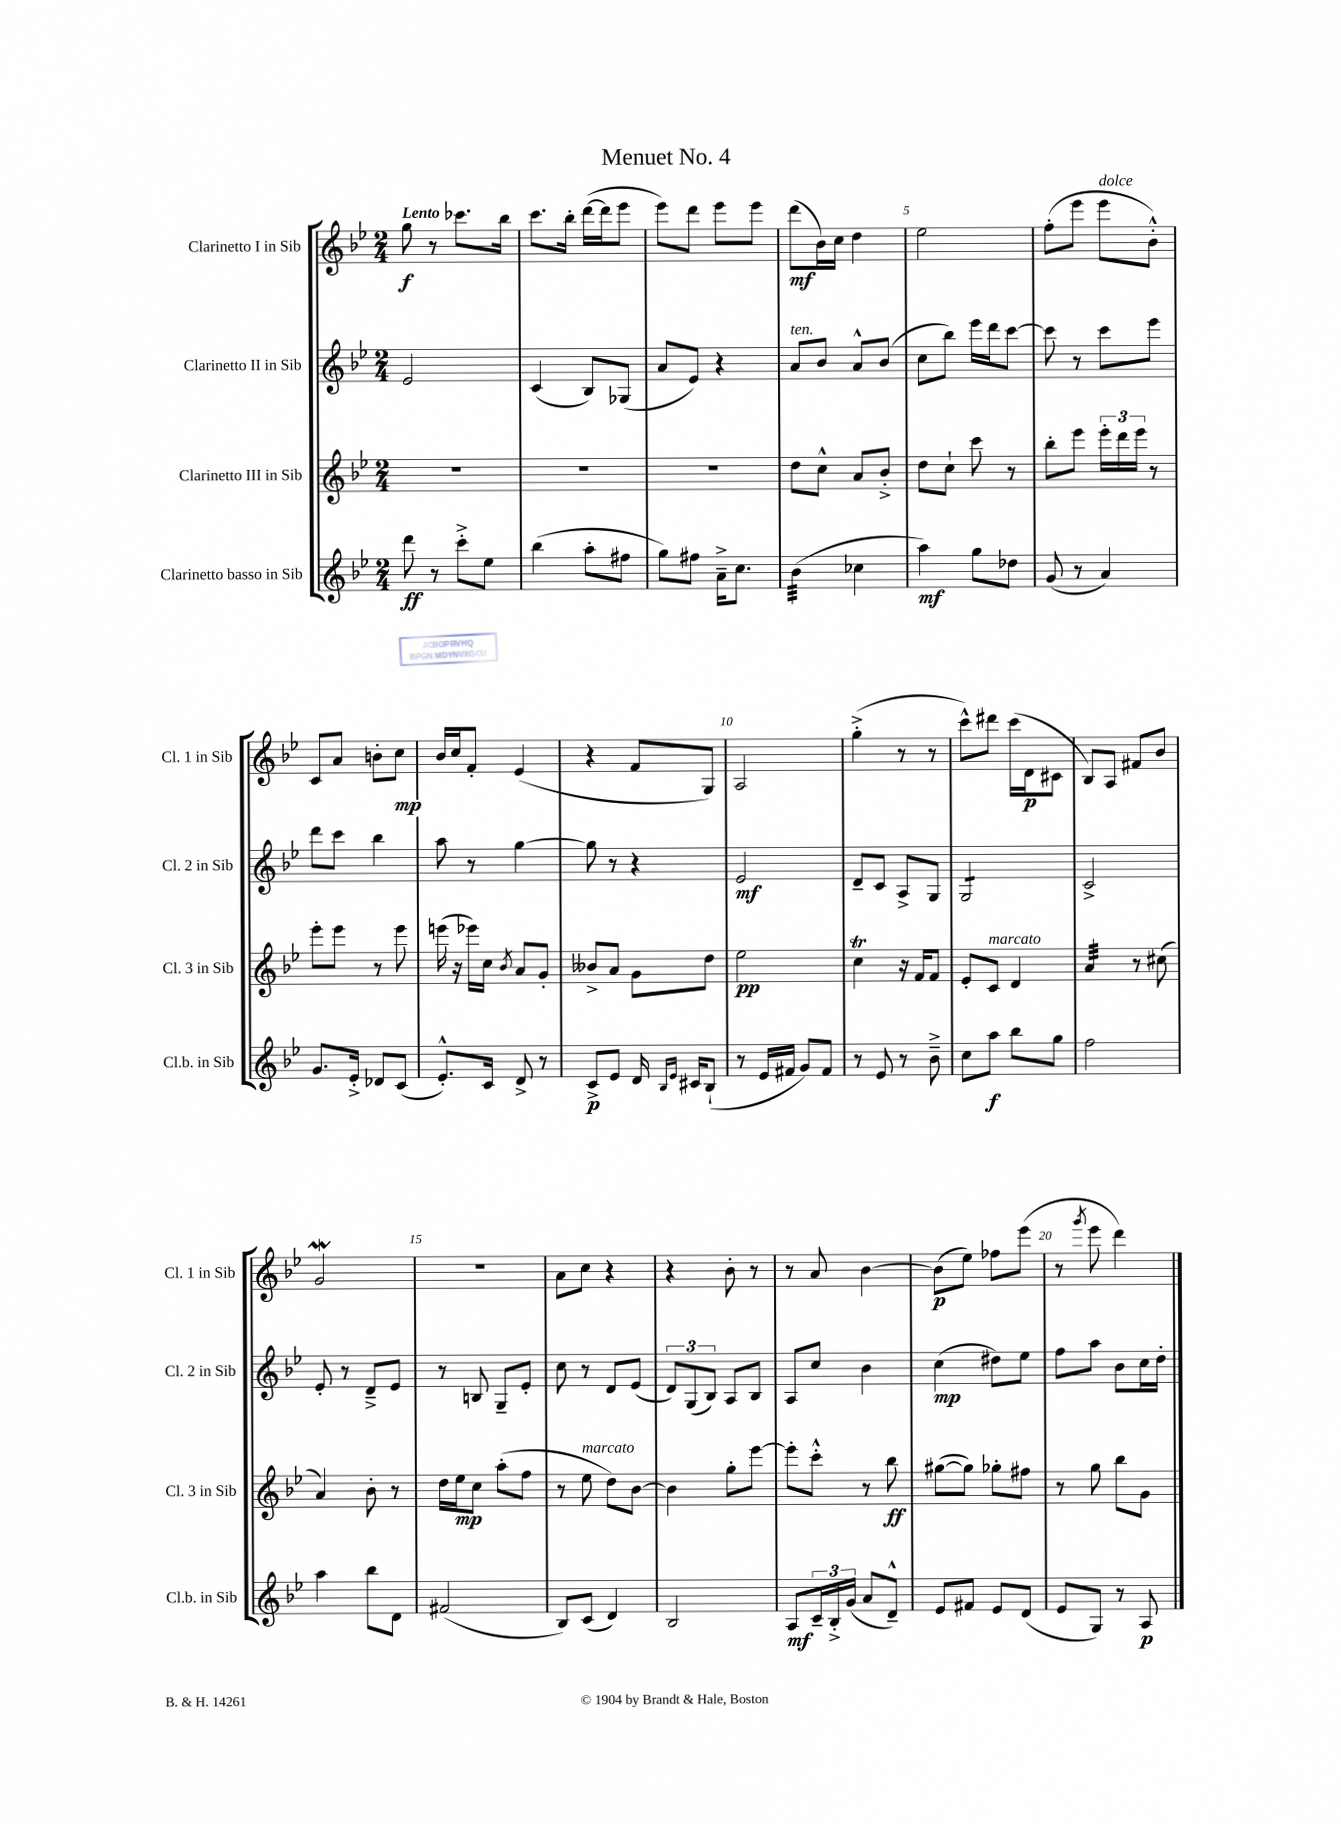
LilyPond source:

\header { title = "Menuet No. 4" }
<<
\new StaffGroup <<
\new Staff = "s0" \with { instrumentName = "Clarinetto I in Sib" shortInstrumentName = "Cl. 1 in Sib" } {
    \clef treble \key bes \major \numericTimeSignature \time 2/4 \tempo "Lento"
    g''8\f r8 ces'''8. bes''16 |
    c'''8. bes''16-. d'''16~( d'''16 ees'''8 |
    ees'''8) d'''8 ees'''8 ees'''8 |
    d'''8\mf( bes'16) c''16 d''4 |
    ees''2 |
    f''8-.( ees'''8 ees'''8^\markup { \italic "dolce" } bes'8-.-^) |
    c'8 a'8 b'8-. c''8\mp |
    bes'16 c''16 f'8-. ees'4( |
    r4 f'8 g8) |
    a2 |
    g''4-.->( r8 r8 |
    c'''8-^) dis'''8 c'''16( d'16\p cis'8 |
    bes8) a8 fis'8 bes'8 |
    g'2\mordent |
    r2 |
    a'8 c''8 r4 |
    r4 bes'8-. r8 |
    r8 a'8 bes'4~ |
    bes'8\p( ees''8) fes''8 ees'''8( |
    r8 \acciaccatura { g'''8 } ees'''8 d'''4) \bar "|." |
}
\new Staff = "s1" \with { instrumentName = "Clarinetto II in Sib" shortInstrumentName = "Cl. 2 in Sib" } {
    \clef treble \key bes \major \numericTimeSignature \time 2/4
    ees'2 |
    c'4( bes8) ges8( |
    a'8 ees'8) r4 |
    a'8^\markup { \italic "ten." } bes'8 a'8-^ bes'8( |
    c''8 bes''8) ees'''16 d'''16 c'''8~ |
    c'''8 r8 c'''8 ees'''8 |
    d'''8 c'''8 bes''4 |
    a''8 r8 g''4~ |
    g''8 r8 r4 |
    ees'2\mf |
    d'8-- c'8 a8-> g8 |
    g2:8 |
    c'2-> |
    ees'8-. r8 d'8---> ees'8 |
    r8 b8 g8-- ees'8-. |
    c''8 r8 d'8 ees'8( |
    \tuplet 3/2 { d'8) g8( bes8) } a8 bes8 |
    a8 c''8 bes'4 |
    c''4\mp( dis''8) ees''8 |
    f''8 a''8 bes'8 c''16 d''16-. \bar "|." |
}
\new Staff = "s2" \with { instrumentName = "Clarinetto III in Sib" shortInstrumentName = "Cl. 3 in Sib" } {
    \clef treble \key bes \major \numericTimeSignature \time 2/4
    R2 |
    R2 |
    R2 |
    d''8 c''8-^ a'8 bes'8-.-> |
    d''8 c''8-! c'''8 r8 |
    bes''8-. ees'''8 \tuplet 3/2 { ees'''16-. d'''16 ees'''16 } r8 |
    ees'''8-. ees'''8 r8 ees'''8 |
    e'''16( r16 ees'''16) c''16 \acciaccatura { bes'8 } a'8 g'8-. |
    beses'8-> a'8 g'8 d''8 |
    ees''2\pp |
    c''4\trill r16 f'16 f'8 |
    ees'8-. c'8^\markup { \italic "marcato" } d'4 |
    a'4:32 r8 cis''8( |
    a'4) bes'8-. r8 |
    d''16 ees''16\mp c''8 a''8-.( f''8 |
    r8 ees''8^\markup { \italic "marcato" } d''8) bes'8~ |
    bes'4 g''8-. ees'''8~ |
    ees'''8-. c'''8-.-^ r8 bes''8\ff |
    gis''8~( gis''8) ges''8-. fis''8 |
    r8 g''8 bes''8 g'8 \bar "|." |
}
\new Staff = "s3" \with { instrumentName = "Clarinetto basso in Sib" shortInstrumentName = "Cl.b. in Sib" } {
    \clef treble \key bes \major \numericTimeSignature \time 2/4
    d'''8\ff r8 c'''8-.-> ees''8 |
    bes''4( a''8-. fis''8 |
    g''8) fis''8 a'16---> c''8. |
    bes'4:32( ces''4 |
    a''4\mf) g''8 des''8 |
    g'8( r8 a'4) |
    g'8. ees'16-.-> des'8 c'8( |
    ees'8.-.-^) c'16 d'8-> r8 |
    c'8->\p ees'8 d'16 \grace { bes16 ees'16 } cis'16 bes8-!( |
    r8 ees'16 fis'16 g'8) fis'8 |
    r8 ees'8 r8 bes'8---> |
    c''8 a''8\f bes''8 g''8 |
    f''2 |
    a''4 bes''8 d'8 |
    fis'2( |
    bes8) c'8( d'4) |
    bes2 |
    a8\mf \tuplet 3/2 { c'16-- bes16-.-> g'16( } a'8 d'8---^) |
    ees'8 fis'8 ees'8 d'8( |
    ees'8 g8) r8 a8\p \bar "|." |
}
>>
>>
\layout { \context { \Score \override BarNumber.break-visibility = ##(#f #t #t) barNumberVisibility = #(every-nth-bar-number-visible 5) } }
